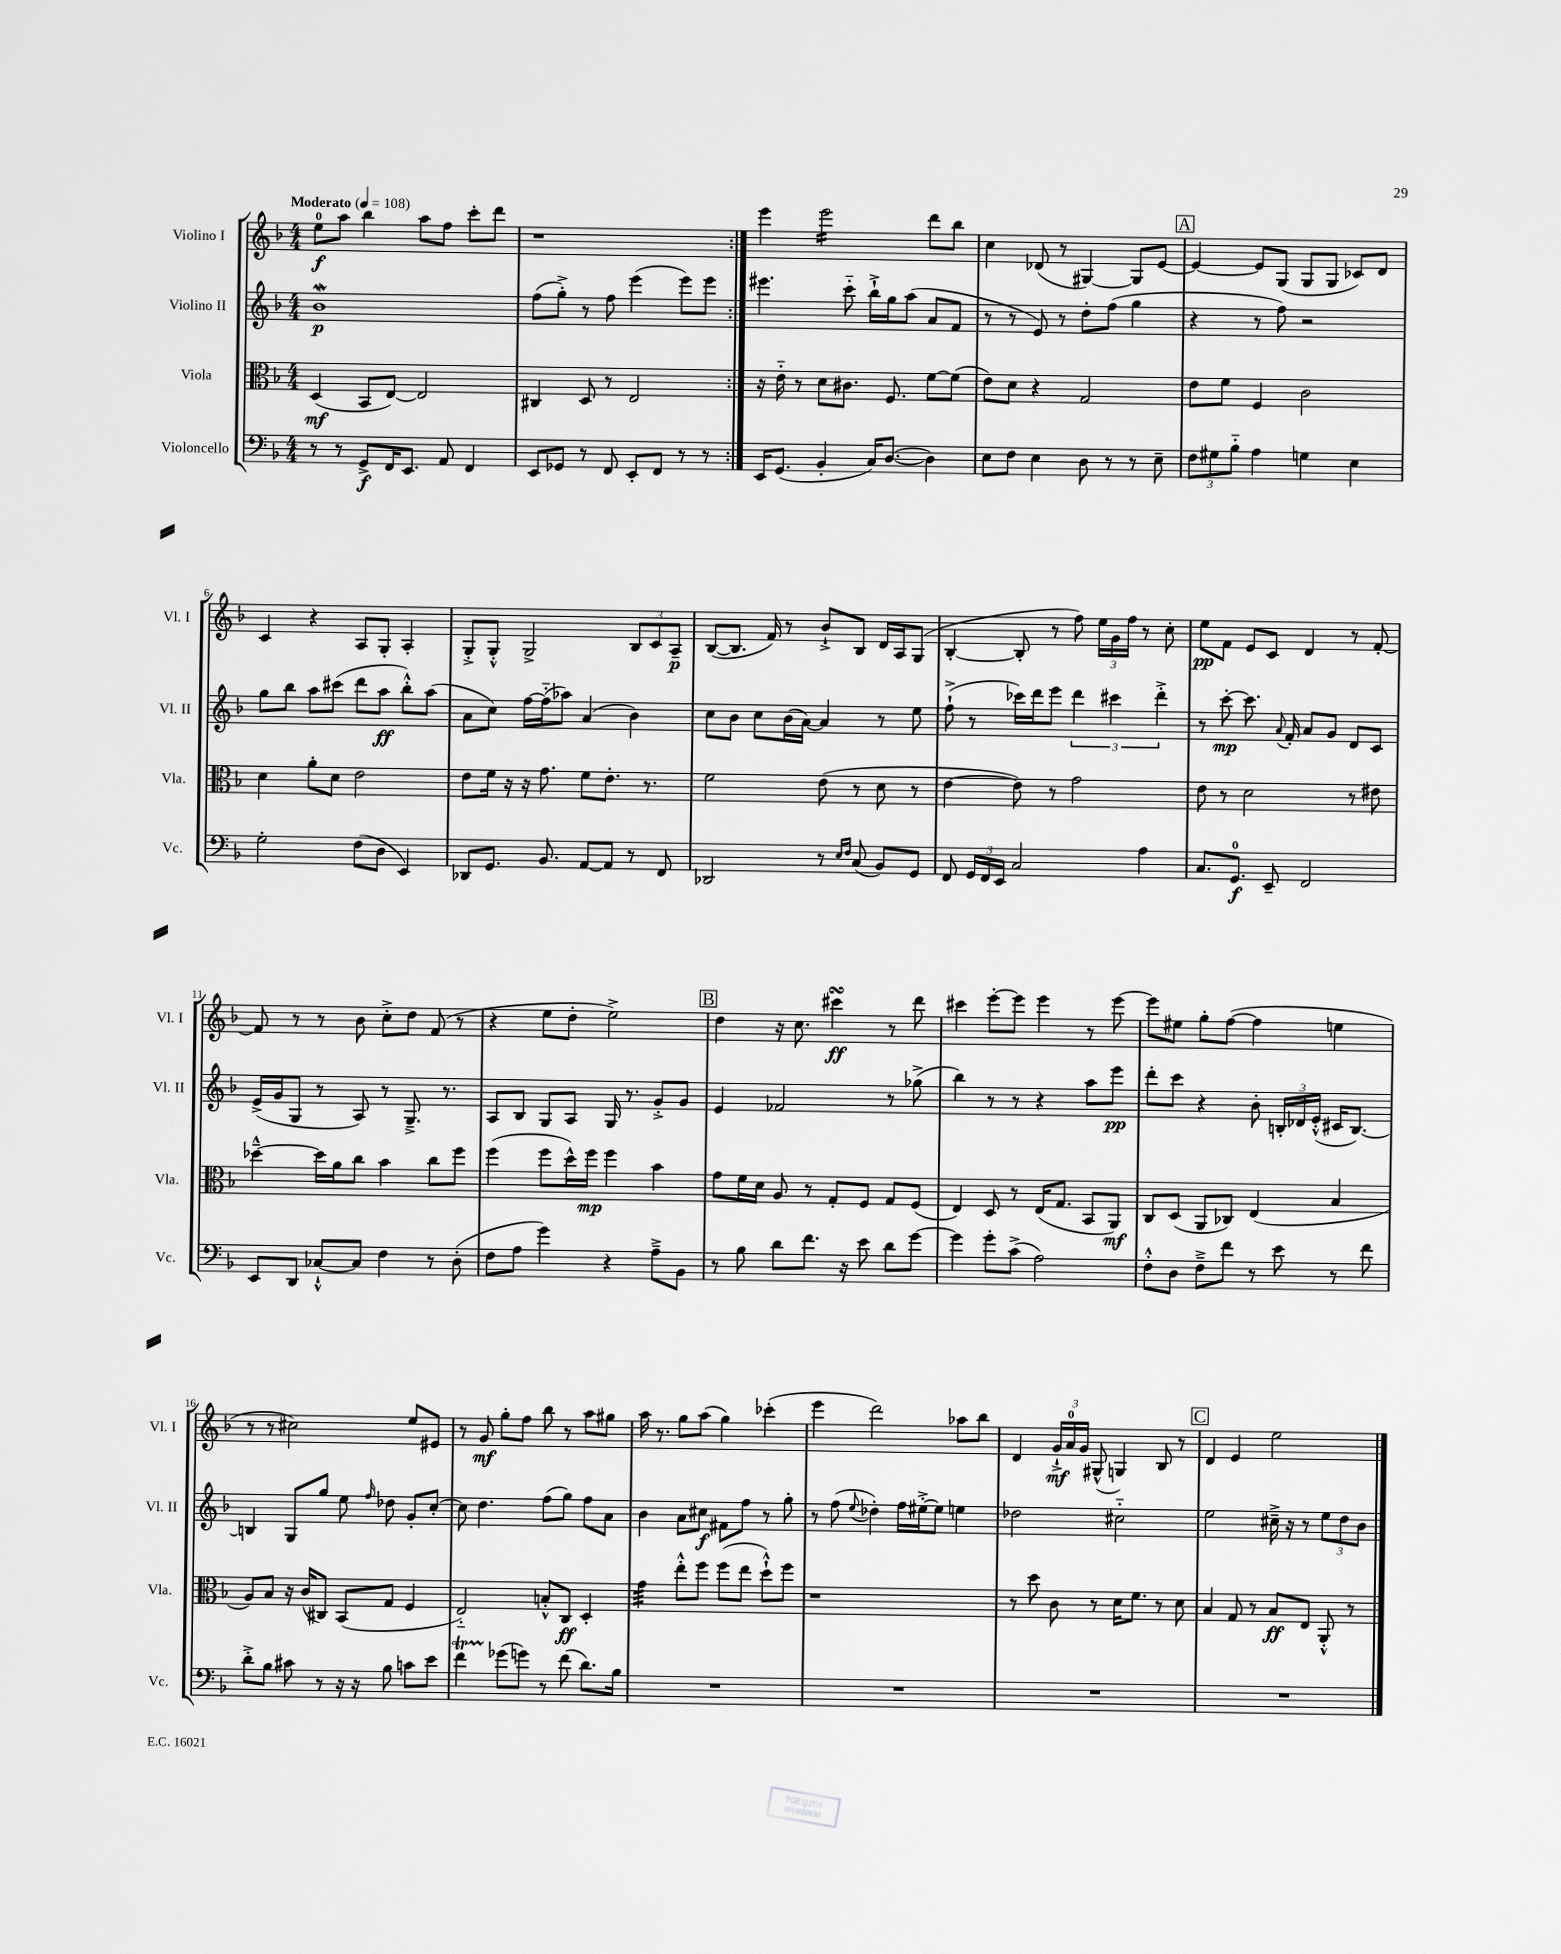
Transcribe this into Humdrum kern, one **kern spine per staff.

**kern	**dynam	**kern	**dynam	**kern	**dynam	**kern	**dynam
*part4	*part4	*part3	*part3	*part2	*part2	*part1	*part1
*staff4	*staff4	*staff3	*staff3	*staff2	*staff2	*staff1	*staff1
*I"Violoncello	*	*I"Viola	*	*I"Violino II	*	*I"Violino I	*
*I'Vc.	*	*I'Vla.	*	*I'Vl. II	*	*I'Vl. I	*
*clefF4	*	*clefC3	*	*clefG2	*	*clefG2	*
*k[b-]	*	*k[b-]	*	*k[b-]	*	*k[b-]	*
*M4/4	*	*M4/4	*	*M4/4	*	*M4/4	*
*MM108	*	*MM108	*	*MM108	*	*MM108	*
=1	=1	=1	=1	=1	=1	=1	=1
!	!	!	!	!	!	!LO:TX:a:B:t=Moderato	!
8r	.	(4D/	mf	1b-w	p	8ee\L	f
8r	.	.	.	.	.	8aa\J	.
8GG^/L	f	8BB-/L	.	.	.	4bb-\	.
16FF/K	.	[8E/J)	.	.	.	.	.
8.EE/J	.	.	.	.	.	.	.
.	.	2E/]	.	.	.	8aa\L	.
8AA/	.	.	.	.	.	8ff\J	.
4FF/	.	.	.	.	.	8ccc'\L	.
.	.	.	.	.	.	8ddd\J	.
=2	=2	=2	=2	=2	=2	=2	=2
8EE/L	.	4C#X/	.	(8ff\L	.	1r	.
8GG-X/J	.	.	.	8gg'^\J)	.	.	.
8r	.	8D/	.	8r	.	.	.
8FF/	.	8r	.	8ff\	.	.	.
8EE'/L	.	2E/	.	(4eee\	.	.	.
8FF/J	.	.	.	.	.	.	.
8r	.	.	.	8eee\L)	.	.	.
8r	.	.	.	8eee\J	.	.	.
=3:|!	=3:|!	=3:|!	=3:|!	=3:|!	=3:|!	=3:|!	=3:|!
16EE/KL	.	16r	.	4.eee#X\	.	4eee\	.
(8.GG/J	.	16e\	.	.	.	.	.
.	.	8r	.	.	.	.	.
*	*	*	*	*	*	*tremolo	*
4BB-'/	.	8d\L	.	.	.	16eee\LL	.
.	.	.	.	.	.	16eee\	.
.	.	8.c#X\J	.	8ccc\	.	16eee\	.
.	.	.	.	.	.	16eee\	.
16C/KL)	.	.	.	16bb-`^\LL	.	16eee\	.
([8.D/J	.	8.F/	.	16gg\J	.	16eee\	.
.	.	.	.	(8aa\J	.	16eee\	.
.	.	.	.	.	.	16eee\JJ	.
*	*	*	*	*	*	*Xtremolo	*
4D\])	.	[8f\L	.	8a/L	.	8ddd\L	.
.	.	(8f\J]	.	8f/J	.	8bb-\J	.
=4	=4	=4	=4	=4	=4	=4	=4
8E\L	.	8e\L)	.	8r	.	4cc\	.
8F\J	.	8d\J	.	8r	.	.	.
4E\	.	4r	.	8e/)	.	(8d-X/	.
.	.	.	.	8r	.	8r	.
8D\	.	2G/	.	8dd'\L	.	[4G#X/)	.
8r	.	.	.	(8ff\J	.	.	.
8r	.	.	.	4gg\	.	8G#/L]	.
8E~\	.	.	.	.	.	[8e/J	.
!!LO:REH:place=s1:t=A
=5	=5	=5	=5	=5	=5	=5	=5
12F\L	.	8e\L	.	4r	.	4e/_	.
12G#X\	.	.	.	.	.	.	.
.	.	8f\J	.	.	.	.	.
12B-\J	.	.	.	.	.	.	.
4A\	.	4F/	.	8r	.	8e/L]	.
.	.	.	.	8ff\)	.	(8G/J	.
4Gn\	.	2c\	.	2r	.	8G/L	.
.	.	.	.	.	.	8G/J	.
4E\	.	.	.	.	.	8c-X/L)	.
.	.	.	.	.	.	8d/J	.
!!LO:LB:g=z
=6	=6	=6	=6	=6	=6	=6	=6
2G'\	.	4d\	.	8gg\L	.	4c/	.
.	.	.	.	8bb-\J	.	.	.
.	.	8a'\L	.	8aa\L	.	4r	.
.	.	8d\J	.	(8ccc#X\J	.	.	.
(8F\L	.	2e\	.	8ddd\L	.	8A/L	.
8D\J	.	.	.	8aa\J	ff	8G'/J	.
4EE/)	.	.	.	8bb-'^^\L)	.	4A'/	.
.	.	.	.	(8aa\J	.	.	.
=7	=7	=7	=7	=7	=7	=7	=7
8DD-X/L	.	8e\L	.	8a\L	.	8G'^/L	.
8.GG/J	.	16f\Jk	.	8cc\J)	.	8G'^^/J	.
.	.	16r	.	.	.	.	.
.	.	16r	.	[16ff\LL	.	2G^/	.
8.BB-/	.	8.g\	.	(16ff\J]	.	.	.
.	.	.	.	8aa-X\J)	.	.	.
[8AA/L	.	8f\L	.	(4a/	.	.	.
8AA/J]	.	8.e'\J	.	.	.	.	.
8r	.	.	.	4b-\)	.	12B-/L	.
.	.	8.r	.	.	.	.	.
.	.	.	.	.	.	12c/	.
8FF/	.	.	.	.	.	.	.
.	.	.	.	.	.	12A~/J	p
=8	=8	=8	=8	=8	=8	=8	=8
2DD-X/	.	2f\	.	8cc\L	.	([8B-/L	.
.	.	.	.	8b-\J	.	8.B-/J]	.
.	.	.	.	8cc\L	.	.	.
.	.	.	.	.	.	16f/)	.
.	.	.	.	(16b-\L	.	8r	.
.	.	.	.	[16a\JJ)	.	.	.
8r	.	(8e\	.	4a/]	.	8b-`^/L	.
16qqE/LL	.	.	.	.	.	.	.
16qqF/JJ	.	.	.	.	.	.	.
(8C/	.	8r	.	.	.	8B-/J	.
8BB-/L)	.	8d\	.	8r	.	16d/LL	.
.	.	.	.	.	.	16A/J	.
8GG/J	.	8r	.	8ee\	.	(8G/J	.
=9	=9	=9	=9	=9	=9	=9	=9
8FF/	.	[4e\	.	(8ff`^\	.	[4B-'/	.
24GG/LL	.	.	.	8r	.	.	.
24FF/	.	.	.	.	.	.	.
24EE/JJ	.	.	.	.	.	.	.
2C/	.	8e\])	.	16ccc-X\LL)	.	8B-'/]	.
.	.	.	.	16ddd\J	.	.	.
.	.	8r	.	8eee\J	.	8r	.
.	.	2g\	.	6ddd\	.	8ff\)	.
.	.	.	.	.	.	24ee\LL	.
.	.	.	.	6ccc#X\	.	24g\	.
.	.	.	.	.	.	24ff\JJ	.
4A\	.	.	.	.	.	8r	.
.	.	.	.	6ddd'^\	.	.	.
.	.	.	.	.	.	8cc'\	.
=10	=10	=10	=10	=10	=10	=10	=10
8.C/L	.	8e\	.	8r	.	8ee\L	pp
.	.	8r	.	[8ccc'\	mp	8f\J	.
8.GG/J	f	.	.	.	.	.	.
.	.	2d\	.	8.ccc\]	.	8e/L	.
8EE~/	.	.	.	.	.	8c/J	.
.	.	.	.	8qqa/	.	.	.
.	.	.	.	16f'/	.	.	.
2FF/	.	.	.	8a/L	.	4d/	.
.	.	.	.	8g/J	.	.	.
.	.	8r	.	8d/L	.	8r	.
.	.	8e#X\	.	8c/J	.	[8f'/	.
!!LO:LB:g=z
=11	=11	=11	=11	=11	=11	=11	=11
8EE/L	.	[4dd-X~^^\	.	(16e^/LL	.	8f/]	.
.	.	.	.	16g/J	.	.	.
8DD/J	.	.	.	8G/J	.	8r	.
[8C-X`^^/L	.	16dd-\LL]	.	8r	.	8r	.
.	.	16a\J	.	.	.	.	.
8C-/J]	.	8cc\J	.	8A/)	.	8b-\	.
4F\	.	4b-\	.	8r	.	8cc'^\L	.
.	.	.	.	8.G~^/	.	8dd\J	.
8r	.	8cc\L	.	.	.	(8f/	.
.	.	.	.	8.r	.	.	.
(8D'\	.	8ff\J	.	.	.	8r	.
=12	=12	=12	=12	=12	=12	=12	=12
8F\L	.	(4ff\	.	8A/L	.	4r	.
8A\J	.	.	.	8B-/J	.	.	.
4g\)	.	8ff\L	.	8G/L	.	8ee\L	.
.	.	16dd^^\L)	.	8A/J	.	8dd'\J	.
.	.	16ff\JJ	mp	.	.	.	.
4r	.	4ff\	.	16G/	.	2ee^\)	.
.	.	.	.	8.r	.	.	.
8A~^\L	.	4b-\	.	8g'^/L	.	.	.
8BB-\J	.	.	.	8g/J	.	.	.
!!LO:REH:place=s1:t=B
=13	=13	=13	=13	=13	=13	=13	=13
8r	.	8g\L	.	4e/	.	4dd\	.
8B-\	.	16f\L	.	.	.	.	.
.	.	16d\JJ	.	.	.	.	.
8d\L	.	8A/	.	2f-X/	.	16r	.
.	.	.	.	.	.	8.cc\	.
8.f\J	.	8r	.	.	.	.	.
.	.	8G'/L	.	.	.	4ccc#XsSsS\	ff
16r	.	.	.	.	.	.	.
8e\	.	8F/J	.	.	.	.	.
8d\L	.	8G/L	.	8r	.	8r	.
[8g\J	.	(8F/J	.	(8gg-X^\	.	8ddd\	.
=14	=14	=14	=14	=14	=14	=14	=14
4g\]	.	4E/)	.	4bb-\)	.	4ccc#X\	.
8g'\L	.	8D/	.	8r	.	[8eee'\L	.
(8c^\J	.	8r	.	8r	.	8eee\J]	.
2A\)	.	(16E/KL	.	4r	.	4eee\	.
.	.	8.G/J	.	.	.	.	.
.	.	8BB-/L	.	8aa\L	.	8r	.
.	.	8AA/J)	mf	8eee\J	pp	[8eee\	.
=15	=15	=15	=15	=15	=15	=15	=15
8F'^^\L	.	8C/L	.	8ddd'\L	.	8eee\L]	.
8D\J	.	(8D/J	.	8ccc\J	.	8ee#X\J	.
8F~^\L	.	8AA/L	.	4r	.	8gg'\L	.
8f\J	.	8C-X/J)	.	.	.	([8ff\J	.
8r	.	(4E/	.	8b-'\	.	4ff\]	.
8e\	.	.	.	24Bn'/LL	.	.	.
.	.	.	.	24d-X/	.	.	.
.	.	.	.	(24e'^^/JJ	.	.	.
8r	.	4B-/	.	16c#X/KL	.	4een\	.
.	.	.	.	[8.B/J)	.	.	.
8f\	.	.	.	.	.	.	.
!!LO:LB:g=z
=16	=16	=16	=16	=16	=16	=16	=16
8d'^\L	.	8A/L)	.	4Bn/]	.	8r	.
8B-\J	.	8B-/J	.	.	.	8r	.
8c#X\	.	16r	.	8G/L	.	2cc#X\)	.
.	.	(16c/KL	.	.	.	.	.
8r	.	8C#X/J)	.	8gg/J	.	.	.
16r	.	(8BB-/L	.	8ee\	.	.	.
16r	.	.	.	.	.	.	.
.	.	.	.	16qqff/	.	.	.
8B-\	.	8G/J	.	8dd-X\	.	.	.
8cn\L	.	4F/	.	8g'/L	.	8ee/L	.
8e\J	.	.	.	[8cc'/J	.	8e#X/J	.
=17	=17	=17	=17	=17	=17	=17	=17
4fT\	.	2E/)	.	8cc\]	.	8r	.
.	.	.	.	4.dd\	.	8g/	mf
(8g-X\L	.	.	.	.	.	8gg'\L	.
8gn\J)	.	.	.	.	.	8ff\J	.
8r	.	8Bn'^^/L	.	(8ff\L	.	8bb-\	.
(8f\	.	8C/J	ff	8gg\J)	.	8r	.
8.d\L)	.	4D'/	.	8ff\L	.	8aa\L	.
.	.	.	.	8a\J	.	8gg#X\J	.
16B-\Jk	.	.	.	.	.	.	.
=18	=18	=18	=18	=18	=18	=18	=18
*	*	*tremolo	*	*	*	*	*
1r	.	32g\LLL	.	4b-\	.	16aa\	.
.	.	32g\	.	.	.	.	.
.	.	32g\	.	.	.	8.r	.
.	.	32g\	.	.	.	.	.
.	.	32g\	.	.	.	.	.
.	.	32g\	.	.	.	.	.
.	.	32g\	.	.	.	.	.
.	.	32g\JJJ	.	.	.	.	.
*	*	*Xtremolo	*	*	*	*	*
.	.	8ee'^^\L	.	8a\L	.	8gg\L	.
.	.	8ff\J	.	8cc#X\J	f	(8aa\J	.
.	.	(8ff\L	.	8f#X\L	.	4gg\)	.
.	.	8ee\J	.	8ff\J	.	.	.
.	.	8dd`^^\L)	.	8r	.	(4ccc-X'\	.
.	.	8ff\J	.	8gg'\	.	.	.
=19	=19	=19	=19	=19	=19	=19	=19
1r	.	1r	.	8r	.	4eee\	.
.	.	.	.	(8ff\	.	.	.
.	.	.	.	8qqee/	.	.	.
.	.	.	.	4dd-X'\)	.	2ddd\)	.
.	.	.	.	16ff\LL	.	.	.
.	.	.	.	[16ee#X'^\J	.	.	.
.	.	.	.	8ee#\J]	.	.	.
.	.	.	.	4een\	.	8aa-X\L	.
.	.	.	.	.	.	8bb-\J	.
=20	=20	=20	=20	=20	=20	=20	=20
1r	.	8r	.	2dd-X\	.	4d/	.
.	.	8dd\	.	.	.	.	.
.	.	8c\	.	.	.	24g`^/LL	mf
.	.	.	.	.	.	24a/	.
.	.	.	.	.	.	24g/JJ	.
.	.	8r	.	.	.	(8G#X^^/	.
.	.	16d\KL	.	2cc#X\	.	4Gn/)	.
.	.	8.f\J	.	.	.	.	.
.	.	8r	.	.	.	8B-/	.
.	.	8d\	.	.	.	8r	.
!!LO:REH:place=s1:t=C
=21	=21	=21	=21	=21	=21	=21	=21
1r	.	4B-/	.	2ee\	.	4d/	.
.	.	8G/	.	.	.	4e/	.
.	.	8r	.	.	.	.	.
.	.	8B-/L	ff	16cc#X~^\	.	2ee\	.
.	.	.	.	16r	.	.	.
.	.	8E/J	.	8r	.	.	.
.	.	8AA'^^/	.	12ee\L	.	.	.
.	.	.	.	12dd\	.	.	.
.	.	8r	.	.	.	.	.
.	.	.	.	12b-\J	.	.	.
==	==	==	==	==	==	==	==
*-	*-	*-	*-	*-	*-	*-	*-
